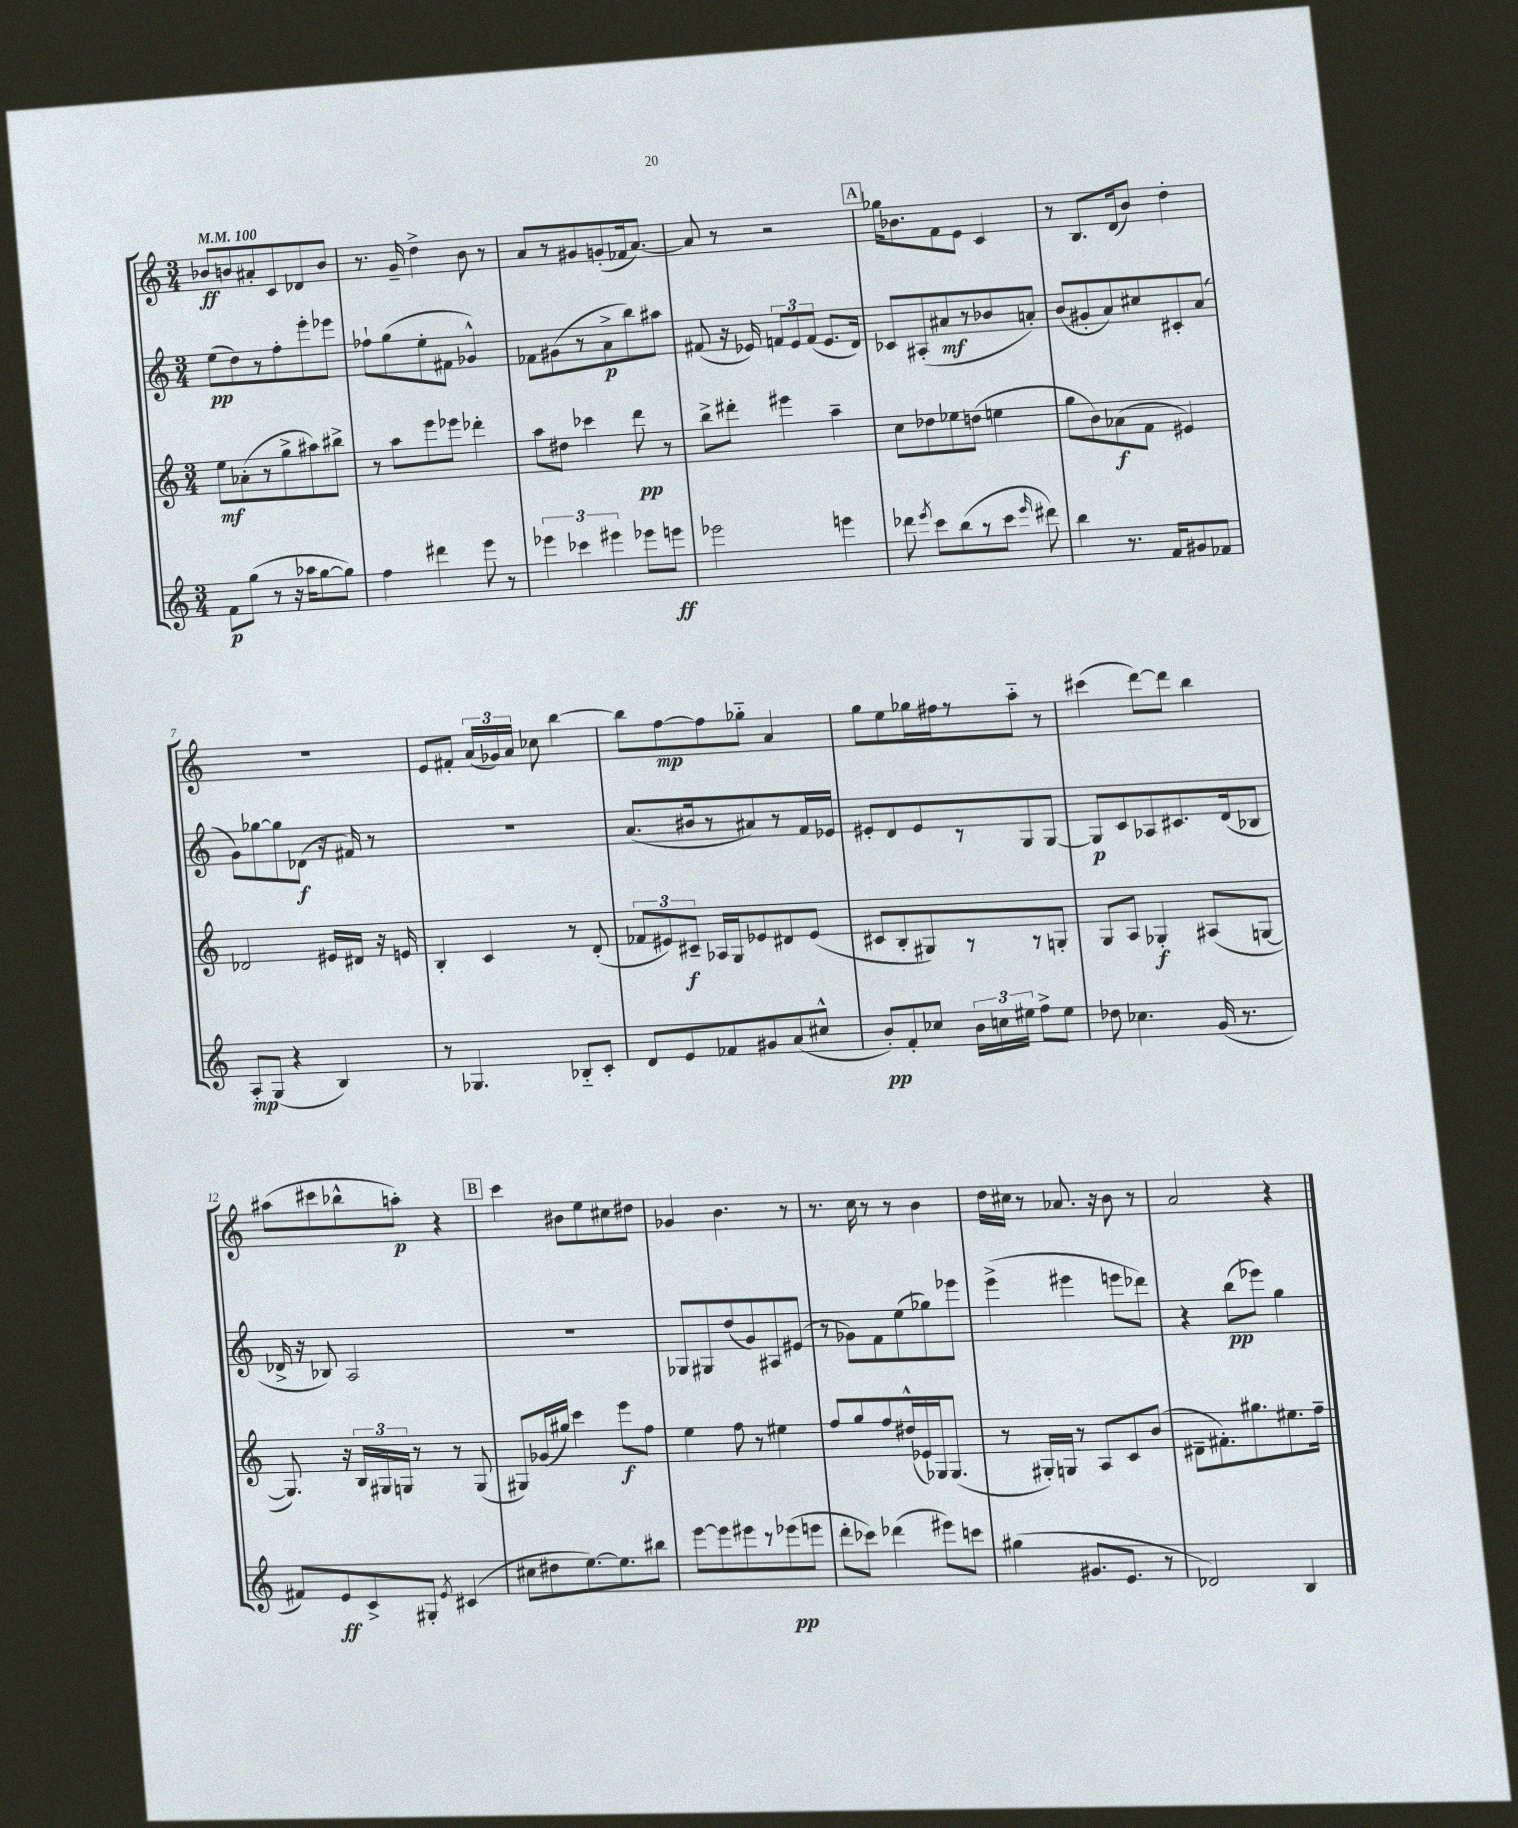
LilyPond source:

<<
\new StaffGroup <<
\new Staff = "s0" {
    \clef treble \key c \major \numericTimeSignature \time 3/4 \tempo 4 = 100
    \autoBeamOff bes'8[\ff b'8 ais'8-. c'8 des'8 b'8] |
    r8. g'16-- d''4-> b'8 r8 |
    a'8[ r8 gis'8 g'8-.( fes'16 a'8.]~) |
    a'8 r8 r2 |
    \mark \markup { \box "A" } ges''16[ bes'8. f'8 e'8] c'4 |
    r8 b8.[ d'16( b'8]) d''4-. |
    R2. |
    e'8[ fis'8]-. \tuplet 3/2 { a'16[( ges'16) a'16] } ces''8 b''4~ |
    b''8[ f''8~\mp f''8 ges''8]-_ a'4 |
    g''8[ e''8 ges''16 fis''16 r8 a''8]-_ r8 |
    cis'''4( d'''8[~) d'''8] b''4 |
    ais''8[( cis'''8 bes''8-^ a''8]-.\p) r4 |
    \mark \markup { \box "B" } c'''4 bis'8[ e''8 cis''8 dis''8] |
    ges'4 b'4. r8 |
    r8. c''16 r8 r8 b'4 |
    d''16[ cis''16] r8 aes'8. r16 b'8 r8 |
    a'2 r4 \bar "|." |
}
\new Staff = "s1" {
    \clef treble \key c \major \numericTimeSignature \time 3/4
    \autoBeamOff e''8[\pp( d''8) r8 f''8-. e'''8-. ees'''8] |
    fes''8[-! g''8( e''8-. fis'8] ges'4-^) |
    fes'8[ gis'8( r8 a'8->\p b''8) ais''8] |
    fis'8( r16 ees'16) \tuplet 3/2 { f'8[ ees'8 f'8]( } ees'8.[ d'16]) |
    \mark \markup { \box "A" } ces'8[ ais8-.( ais'8\mf r8 bes'8 a'8]-.) |
    b'8[( gis'8-. a'8) cis''8 cis'8-. a'8]( |
    g'8[) ges''8~ ges''8 des'8]\f( r16 fis'16) r8 |
    R2. |
    a'8.[( bis'16 r8 ais'8) r8 f'16 ees'16] |
    eis'8[-. d'8 eis'8 r8 g8 g8]~ |
    g8[\p c'8 aes8 cis'8. d'16( bes8] |
    des'16-> r16 bes8) a2 |
    \mark \markup { \box "B" } R2. |
    ges8[ gis8 d''8( g'8) ais8 eis'8]( |
    r8 ges'8[) f'8 e''8( ges''8) ees'''8] |
    e'''4->( eis'''4 e'''8[ des'''8]) |
    r4 b''8[\pp( ees'''8]) g''4 \bar "|." |
}
\new Staff = "s2" {
    \clef treble \key c \major \numericTimeSignature \time 3/4
    \autoBeamOff e''8[\mf aes'8-.( r8 g''8-> ais''8) bis''8]-> |
    r8 a''8[ e'''8 ees'''8] des'''4-. |
    a''8[ dis''8] ces'''4 d'''8\pp r8 |
    b''8[-> dis'''8]-. eis'''4 a''4-- |
    \mark \markup { \box "A" } c''8[ des''8 ees''8 d''8]( e''4 |
    g''8[ b'8) aes'8\f( f'8] eis'4) |
    des'2 eis'16[ dis'16] r16 e'16 |
    b4-. c'4 r8 d'8-.( |
    \tuplet 3/2 { fes'8[ eis'8) cis'8]--\f } aes16[ g16 ees'8 dis'8 ees'8]( |
    cis'8[ b8-. gis8) r8 r8 g8]-. |
    g8[ a8] ges4-.\f ais8[( g8]~ |
    g8.) r16 \tuplet 3/2 { b16[ gis16 g16] } r8 r8 g8( |
    \mark \markup { \box "B" } gis8[) ges'16( gis''16]) c'''4 e'''8[\f f''8] |
    e''4 f''8 r8 eis''4 |
    f''8[ g''8 f''8 dis''16-^( ees'16) ges16 ges8.]( |
    r8 gis16[-.) g16] r8 a8[ c'8 b'8]( |
    dis'8[-- fis'8.-.) gis''8. eis''8. f''16]-- \bar "|." |
}
\new Staff = "s3" {
    \clef treble \key c \major \numericTimeSignature \time 3/4
    \autoBeamOff f'8[\p g''8]( r8 r16 aes''16[ g''8~ g''8]) |
    f''4 dis'''4 e'''8 r8 |
    \tuplet 3/2 { ees'''4 ces'''4 eis'''4 } ees'''8[ e'''8]\ff |
    ees'''2 e'''4 |
    \mark \markup { \box "A" } des'''8 \acciaccatura { e'''8 } c'''8[ b''8( r8 c'''8] \grace { e'''16 } dis'''8) |
    b''4 r8. f'16[ gis'8 fes'8] |
    a8[-.\mp g8]( r4 b4) |
    r8 ges4. bes8[-_ c'8]-. |
    d'8[ e'8 fes'8 gis'8 a'8( cis''8]-^ |
    b'8[-.\pp) f'8-. ces''8] \tuplet 3/2 { b'16[ c''16 eis''16] } f''8[-> eis''8] |
    des''8 ces''4. g'16( r8. |
    fis'8[) e'8\ff c'8-> gis8]-. \acciaccatura { e'8 } cis'4( |
    \mark \markup { \box "B" } cis''8[ dis''8 e''8.~) e''8. bis''8] |
    e'''8[~ e'''8 eis'''8 r8 ees'''8\pp( e'''8] |
    d'''8[-. ces'''8]) des'''4( eis'''8[) c'''8] |
    gis''4( gis'8.[ e'8.] r8 |
    des'2) b4 \bar "|." |
}
>>
>>
